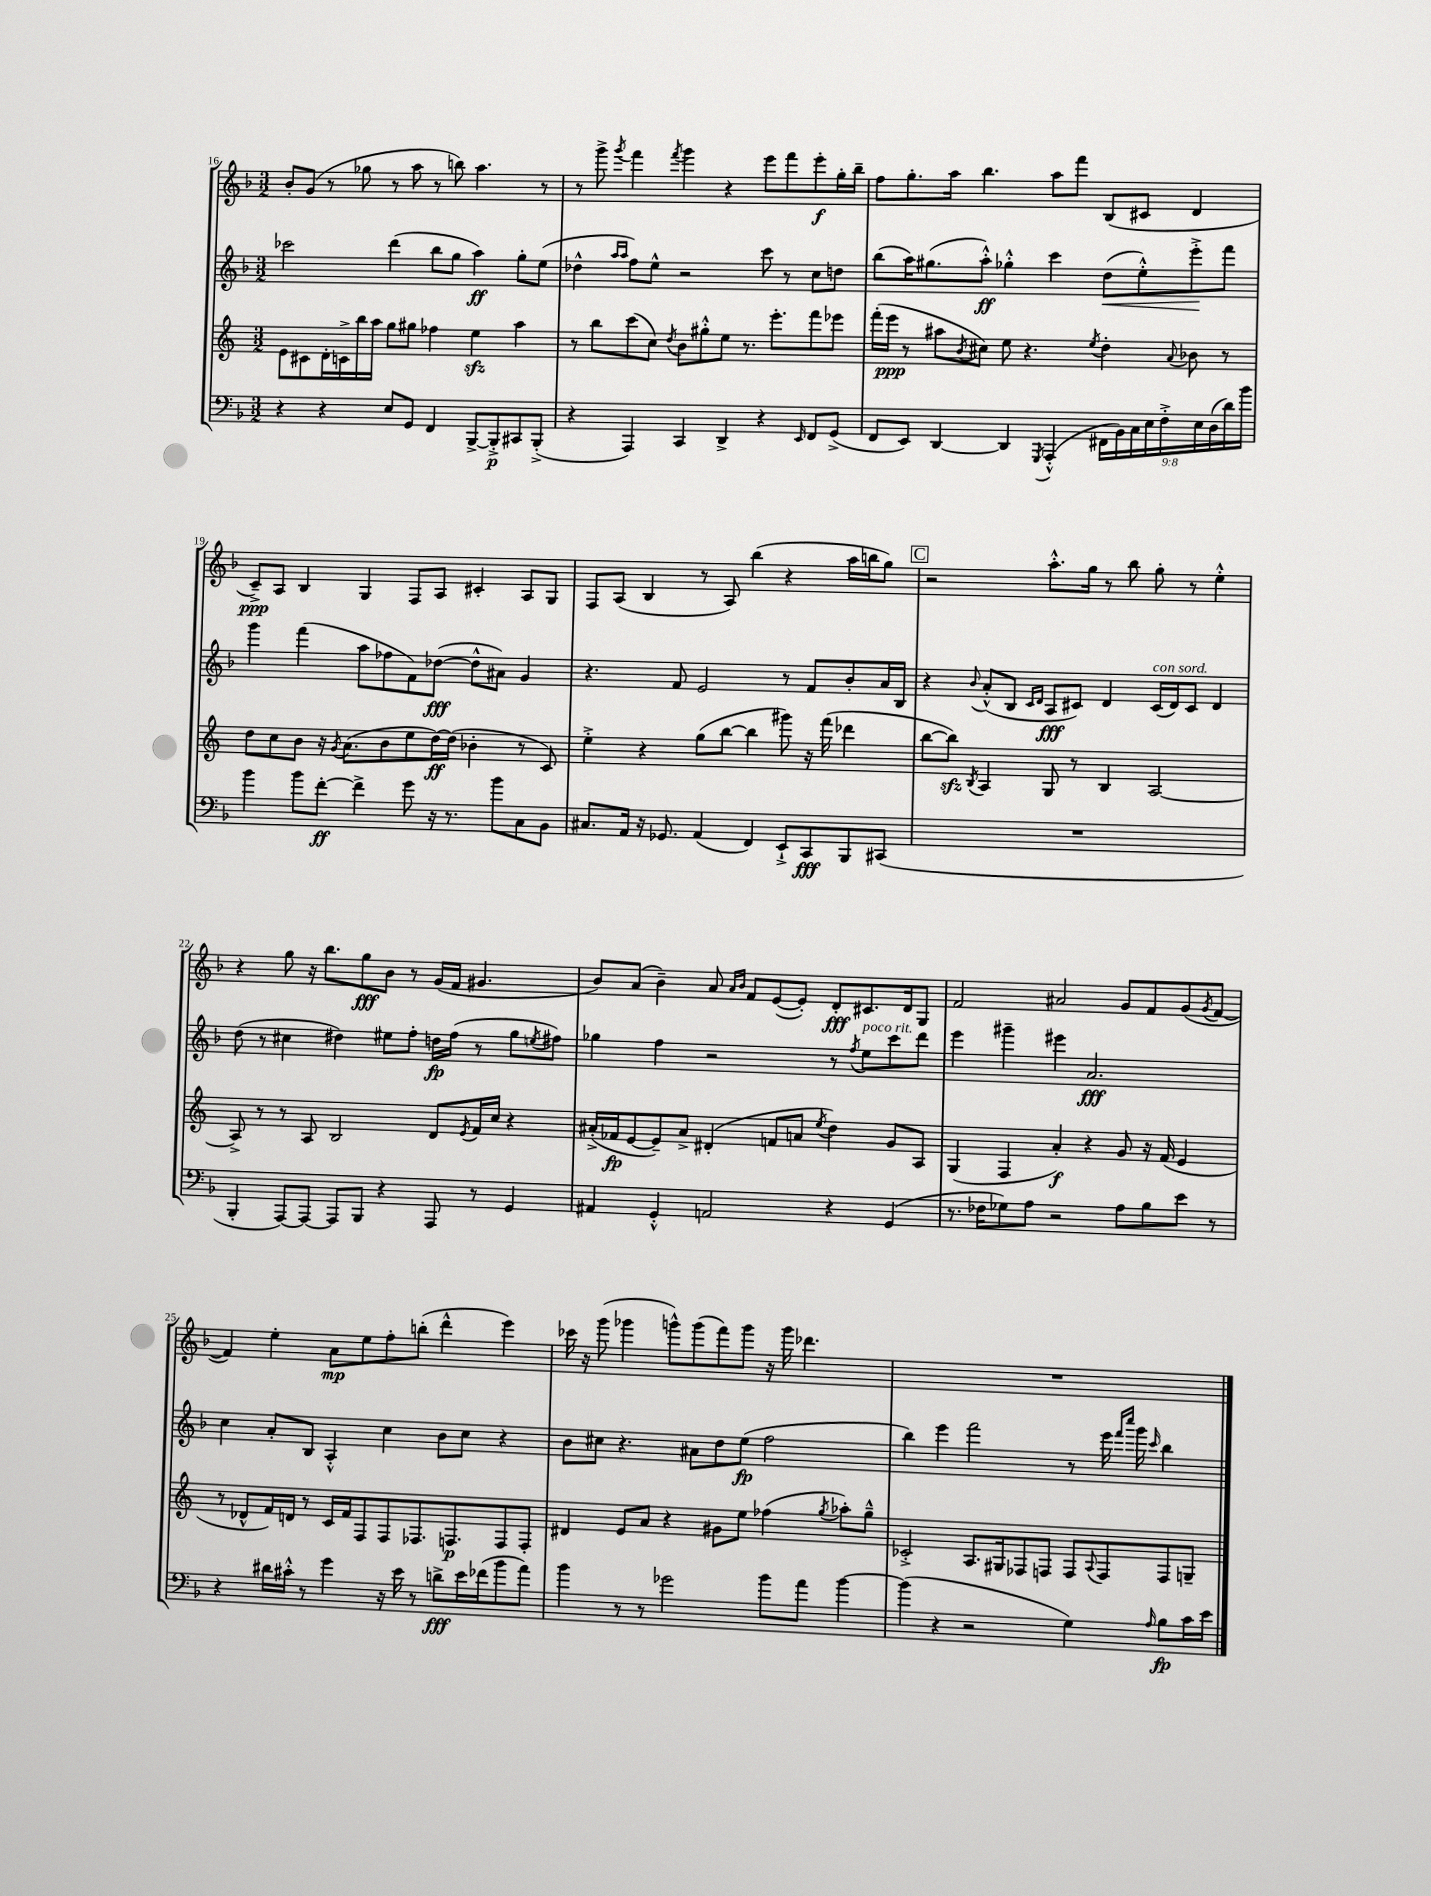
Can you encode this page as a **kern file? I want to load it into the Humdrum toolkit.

**kern	**dynam	**kern	**dynam	**kern	**dynam	**kern	**dynam
*part4	*part4	*part3	*part3	*part2	*part2	*part1	*part1
*staff4	*staff4	*staff3	*staff3	*staff2	*staff2	*staff1	*staff1
*clefF4	*	*clefG2	*	*clefG2	*	*clefG2	*
*k[b-]	*	*k[]	*	*k[b-]	*	*k[b-]	*
*M3/2	*	*M3/2	*	*M3/2	*	*M3/2	*
=16	=16	=16	=16	=16	=16	=16	=16
4r	.	8e\L	.	2ccc-X\	.	8b-'/L	.
.	.	8c#X\	.	.	.	(8g/J	.
4r	.	16d'\L	.	.	.	8r	.
.	.	16cn^\	.	.	.	.	.
.	.	16bb\	.	.	.	8gg-X\	.
.	.	16aa\JJ	.	.	.	.	.
8E/L	.	8gg\L	.	(4ddd\	.	8r	.
8GG/J	.	8gg#X\J	.	.	.	8aa\	.
4FF/	.	4ff-X\	.	8bb-\L	.	8r	.
.	.	.	.	8gg\J	.	8bbn\)	.
[8BBB-^/L	.	4eezz\	.	4aa\)	ff	4.aa\	.
8BBB-'^/]	p	.	.	.	.	.	.
8CC#X/	.	4aa\	.	8gg'\L	.	.	.
(8BBB-'^/J	.	.	.	(8ee\J	.	8r	.
=17	=17	=17	=17	=17	=17	=17	=17
4r	.	8r	.	4dd-X^^\	.	8r	.
.	.	8bb\L	.	.	.	8ggg^\	.
.	.	.	.	16qqaa/LL	.	.	.
.	.	.	.	16qqaa/JJ	.	8qggg/	.
4AAA/)	.	(8ccc\	.	8ff\L)	.	4fff\	.
.	.	8cc\J)	.	8ee^^\J	.	.	.
.	.	8qdd/	.	.	.	8qfff/	.
4CC/	.	8b\L	.	2r	.	4ggg\	.
.	.	8gg#X'^^\	.	.	.	.	.
4DD^/	.	8ee\J	.	.	.	4r	.
.	.	8.r	.	.	.	.	.
4r	.	.	.	8ccc\	.	8eee\L	.
.	.	8.eee'\L	.	.	.	.	.
.	.	.	.	8r	.	8fff\	.
16qqEE/	.	.	.	.	.	.	.
8FF/L	.	8fff\	.	8cc\L	.	8eee'\	f
(8GG^/J	.	8eee-X\J	.	8ddn\J	.	16gg'\L	.
.	.	.	.	.	.	16bb-~\JJ	.
=18	=18	=18	=18	=18	=18	=18	=18
8FF/L	.	(16fff'\LL	.	(8bb-\L	.	8ff\L	.
.	.	16eee\JJ	ppp	.	.	.	.
8EE/J)	.	8r	.	16aa\K)	.	8.gg'\	.
.	.	.	.	(8.gg#X\	.	.	.
[4DD/	.	8aa#X\L	.	.	.	.	.
.	.	.	.	.	.	16aa\Jk	.
.	.	8qb/	.	.	.	.	.
.	.	8cc#X\J)	.	8aa'^^\J)	ff	4.bb-\	.
4DD/]	.	8ee\	.	4gg-X'^^\	.	.	.
.	.	4.r	.	.	.	.	.
8qGGG/	.	.	.	.	.	.	.
(4AAA'^^/	.	.	.	4ccc\	.	8aa\L	.
.	.	.	.	.	.	8fff\J	.
.	.	8qee/	.	.	.	.	.
!	!	!	!	!	!LO:HP:b	!	!
18FF#X\LL	.	4dd'\	.	(8dd\L	<	(8B-/L	.
18BB-\)	.	.	.	.	.	.	.
18C\	.	.	.	.	.	.	.
.	.	.	.	8ee'^^\)	.	8c#X/J	.
18E\	.	.	.	.	.	.	.
18F'^\	.	.	.	.	.	.	.
.	.	8qqa/	.	.	.	.	.
.	.	8b-X\	.	8eee'^\	.	4d/	.
18E\	.	.	.	.	.	.	.
(18D\	.	.	.	.	.	.	.
.	.	8r	.	8fff\J	[	.	.
18d\)	.	.	.	.	.	.	.
18b-\JJ	.	.	.	.	.	.	.
!!LO:LB:g=z
=19	=19	=19	=19	=19	=19	=19	=19
4b-\	.	8dd\L	.	4ggg\	.	8c~^/L)	ppp
.	.	8cc\	.	.	.	8A/J	.
8b-\L	.	8b\J	.	(4fff\	.	4B-/	.
[8f'\J	ff	16r	.	.	.	.	.
.	.	8qg/	.	.	.	.	.
.	.	(8.a\L	.	.	.	.	.
4f^\]	.	.	.	8aa\L	.	4G/	.
.	.	8b\	.	8ff-X\	.	.	.
8g\	.	8ee\	.	8f\)	.	8F/L	.
16r	.	[16dd\L)	ff	([8dd-X\J	fff	8A/J	.
8.r	.	(16dd\JJ]	.	.	.	.	.
.	.	4b-X'\	.	8dd-^^\L]	.	4c#X'/	.
8b-\L	.	.	.	8a#X\J)	.	.	.
8C\	.	8r	.	4g/	.	8A/L	.
8BB-\J	.	8c/)	.	.	.	8G/J	.
=20	=20	=20	=20	=20	=20	=20	=20
8.C#X/L	.	4ee'^\	.	4.r	.	8F/L	.
.	.	.	.	.	.	(8A/J	.
16AA/Jk	.	.	.	.	.	.	.
16r	.	4r	.	.	.	4B-/	.
8.GG-X/	.	.	.	.	.	.	.
.	.	.	.	8f/	.	.	.
(4AA/	.	(8gg\L	.	2e/	.	8r	.
.	.	[8bb\J	.	.	.	8A/)	.
4FF/)	.	4bb\]	.	.	.	(4bb-\	.
8EE`^/L	.	8ggg#X\)	.	8r	.	4r	.
8CC/	fff	16r	.	8f/L	.	.	.
.	.	(16fff\	.	.	.	.	.
8BBB-/	.	4ddd-X\	.	8b-'/	.	16aa\LL	.
.	.	.	.	.	.	16bbn\J	.
(8CC#X/J	.	.	.	16a/L	.	8gg\J)	.
.	.	.	.	16B-/JJ	.	.	.
!!LO:REH:place=s1:t=C
=21	=21	=21	=21	=21	=21	=21	=21
1.r	.	[8bb\L	.	4r	.	2r	.
.	.	8bbzz\J])	.	.	.	.	.
.	.	8qB/	.	8qqb-/	.	.	.
.	.	4A/	.	(8a'^^/L	.	.	.
.	.	.	.	8B-/J	.	.	.
.	.	.	.	16qqc/LL	.	.	.
.	.	.	.	16qqd/JJ	.	.	.
.	.	8G/	.	8A/L	fff	8.aa'^^\L	.
.	.	8r	.	8c#X/J)	.	.	.
.	.	.	.	.	.	16gg\Jk	.
.	.	4B/	.	4d/	.	8r	.
.	.	.	.	.	.	8bb-\	.
!	!	!	!	!LO:TX:a:i:t=con sord.	!	!	!
.	.	[2A/	.	(16c#/LL	.	8gg'\	.
.	.	.	.	16d/J)	.	.	.
.	.	.	.	8c#/J	.	8r	.
.	.	.	.	4d/	.	4ee'^^\	.
!!LO:LB:g=z
=22	=22	=22	=22	=22	=22	=22	=22
4BBB-'/	.	8A^/]	.	(8dd\	.	4r	.
.	.	8r	.	8r	.	.	.
[8AAA/L)	.	8r	.	4cc#X\	.	8gg\	.
8AAA/J_	.	8A/	.	.	.	16r	.
.	.	.	.	.	.	8.bb-\L	.
8AAA/L]	.	2B/	.	4dd#X\)	.	.	.
8BBB-/J	.	.	.	.	.	8gg\	fff
4r	.	.	.	8ee#X\L	.	8b-\J	.
.	.	.	.	8ff'\J	.	8r	.
8AAA/	.	8d/L	.	16ddn\LL	fp	(16g/LL	.
.	.	.	.	(16ff\JJ	.	16f/JJ	.
.	.	8qe/	.	.	.	.	.
8r	.	16f/L	.	8r	.	4.g#X/	.
.	.	16cc/JJ	.	.	.	.	.
4GG/	.	4r	.	8gg\L	.	.	.
.	.	.	.	8qeen/	.	.	.
.	.	.	.	8ff#X\J)	.	.	.
=23	=23	=23	=23	=23	=23	=23	=23
4AA#X/	.	(16a#X'^/LL	.	4gg-X\	.	8b-/L)	.
.	.	16f-X/J	fp	.	.	.	.
.	.	[8e/	.	.	.	(8a/J	.
4GG'^^/	.	8e~/])	.	4ff\	.	4b-~\)	.
.	.	8a#^/J	.	.	.	.	.
2AAn/	.	(4d#X'/	.	2r	.	8a/	.
.	.	.	.	.	.	16qqa/LL	.
.	.	.	.	.	.	16qqb-/JJ	.
.	.	.	.	.	.	8f/L	.
.	.	8fn/L	.	.	.	([8e/	.
.	.	8an/J	.	.	.	8e'/J])	.
.	.	8qee/	.	.	.	.	.
4r	.	4dd\)	.	8r	.	8d'/L	fff
.	.	.	.	8qff/	.	.	.
!	!	!	!	!LO:TX:a:i:t=poco rit.	!	!	!
.	.	.	.	8ee\L	.	8.c#X/	.
(4GG/	.	8g/L	.	8ccc\	.	.	.
.	.	.	.	.	.	16d/k	.
.	.	8A/J	.	8ddd\J	.	8G/J	.
=24	=24	=24	=24	=24	=24	=24	=24
8.r	.	(4G/	.	4eee\	.	2f/	.
16F-X\KL	.	.	.	.	.	.	.
8G-X\)	.	4F/	.	4ggg#X~\	.	.	.
8A\J	.	.	.	.	.	.	.
2r	.	4a'/)	f	4eee#X\	.	2a#X/	.
.	.	4r	.	2.a/	fff	.	.
8A\L	.	8g/	.	.	.	8g/L	.
8B-\	.	16r	.	.	.	8f/	.
.	.	(16f/	.	.	.	.	.
8e\J	.	4e/	.	.	.	(8g/	.
.	.	.	.	.	.	8qg/	.
8r	.	.	.	.	.	[8f/J	.
!!LO:LB:g=z
=25	=25	=25	=25	=25	=25	=25	=25
4r	.	8r	.	4cc\	.	4f/])	.
.	.	8d-X^^/L	.	.	.	.	.
16d#X\LL	.	16f/L)	.	8a'/L	.	4ee'\	.
16c#X'^^\JJ	.	16dn/JJ	.	.	.	.	.
8r	.	8r	.	8B-/J	.	.	.
4g\	.	16c/LL	.	4A'^^/	.	8a\L	mp
.	.	16f/J	.	.	.	.	.
.	.	8F/	.	.	.	8ee\	.
16r	.	8F/	.	4cc\	.	8ff'\	.
16e\	.	.	.	.	.	.	.
8r	.	8.F-X/	.	.	.	(8bbn'\J	.
8dn^\L	fff	.	.	8b-\L	.	4ddd^^\	.
.	.	8.Fn/	p	.	.	.	.
16e\L	.	.	.	8cc\J	.	.	.
(16f-X\J	.	.	.	.	.	.	.
8b-\	.	8F/	.	4r	.	4eee\)	.
8a\J)	.	8F'/J	.	.	.	.	.
=26	=26	=26	=26	=26	=26	=26	=26
4b-\	.	4d#X/	.	8b-\L	.	16ccc-X\	.
.	.	.	.	.	.	16r	.
.	.	.	.	8cc#X\J	.	(8ggg\	.
8r	.	8e/L	.	4.r	.	4ggg-X\	.
8r	.	8a/J	.	.	.	.	.
2g-X\	.	4r	.	.	.	8gggn^^\L)	.
.	.	.	.	8a#X\L	.	(8ggg\	.
.	.	8g#X\L	.	8dd\	.	8fff\)	.
.	.	8ee\J	.	(8ee\J	fp	8ggg\J	.
8b-\L	.	(4ff-X\	.	2ff\	.	16r	.
.	.	.	.	.	.	16ggg\	.
8a\J	.	.	.	.	.	4.ddd-X\	.
.	.	8qgg/	.	.	.	.	.
[4b-\	.	8aa-X'\L)	.	.	.	.	.
.	.	8gg~^^\J	.	.	.	.	.
=27	=27	=27	=27	=27	=27	=27	=27
(4b-\]	.	2c-X'^/	.	4bb-\)	.	1.r	.
4r	.	.	.	4eee\	.	.	.
2r	.	8.A/L	.	2fff\	.	.	.
.	.	16G#X/k	.	.	.	.	.
.	.	8F-X/	.	.	.	.	.
.	.	8Fn/J	.	.	.	.	.
4G\)	.	8F/L	.	8r	.	.	.
.	.	8qqA/	.	.	.	.	.
.	.	8F/	.	16eee\	.	.	.
.	.	.	.	16qqfff/LL	.	.	.
.	.	.	.	16qqcccc/JJ	.	.	.
.	.	.	.	16ggg\	.	.	.
16qqA/	.	.	.	16qqccc/	.	.	.
8B-\L	fp	8F/	.	4bb-\	.	.	.
16c\L	.	8Gn~/J	.	.	.	.	.
16e\JJ	.	.	.	.	.	.	.
==	==	==	==	==	==	==	==
*-	*-	*-	*-	*-	*-	*-	*-
